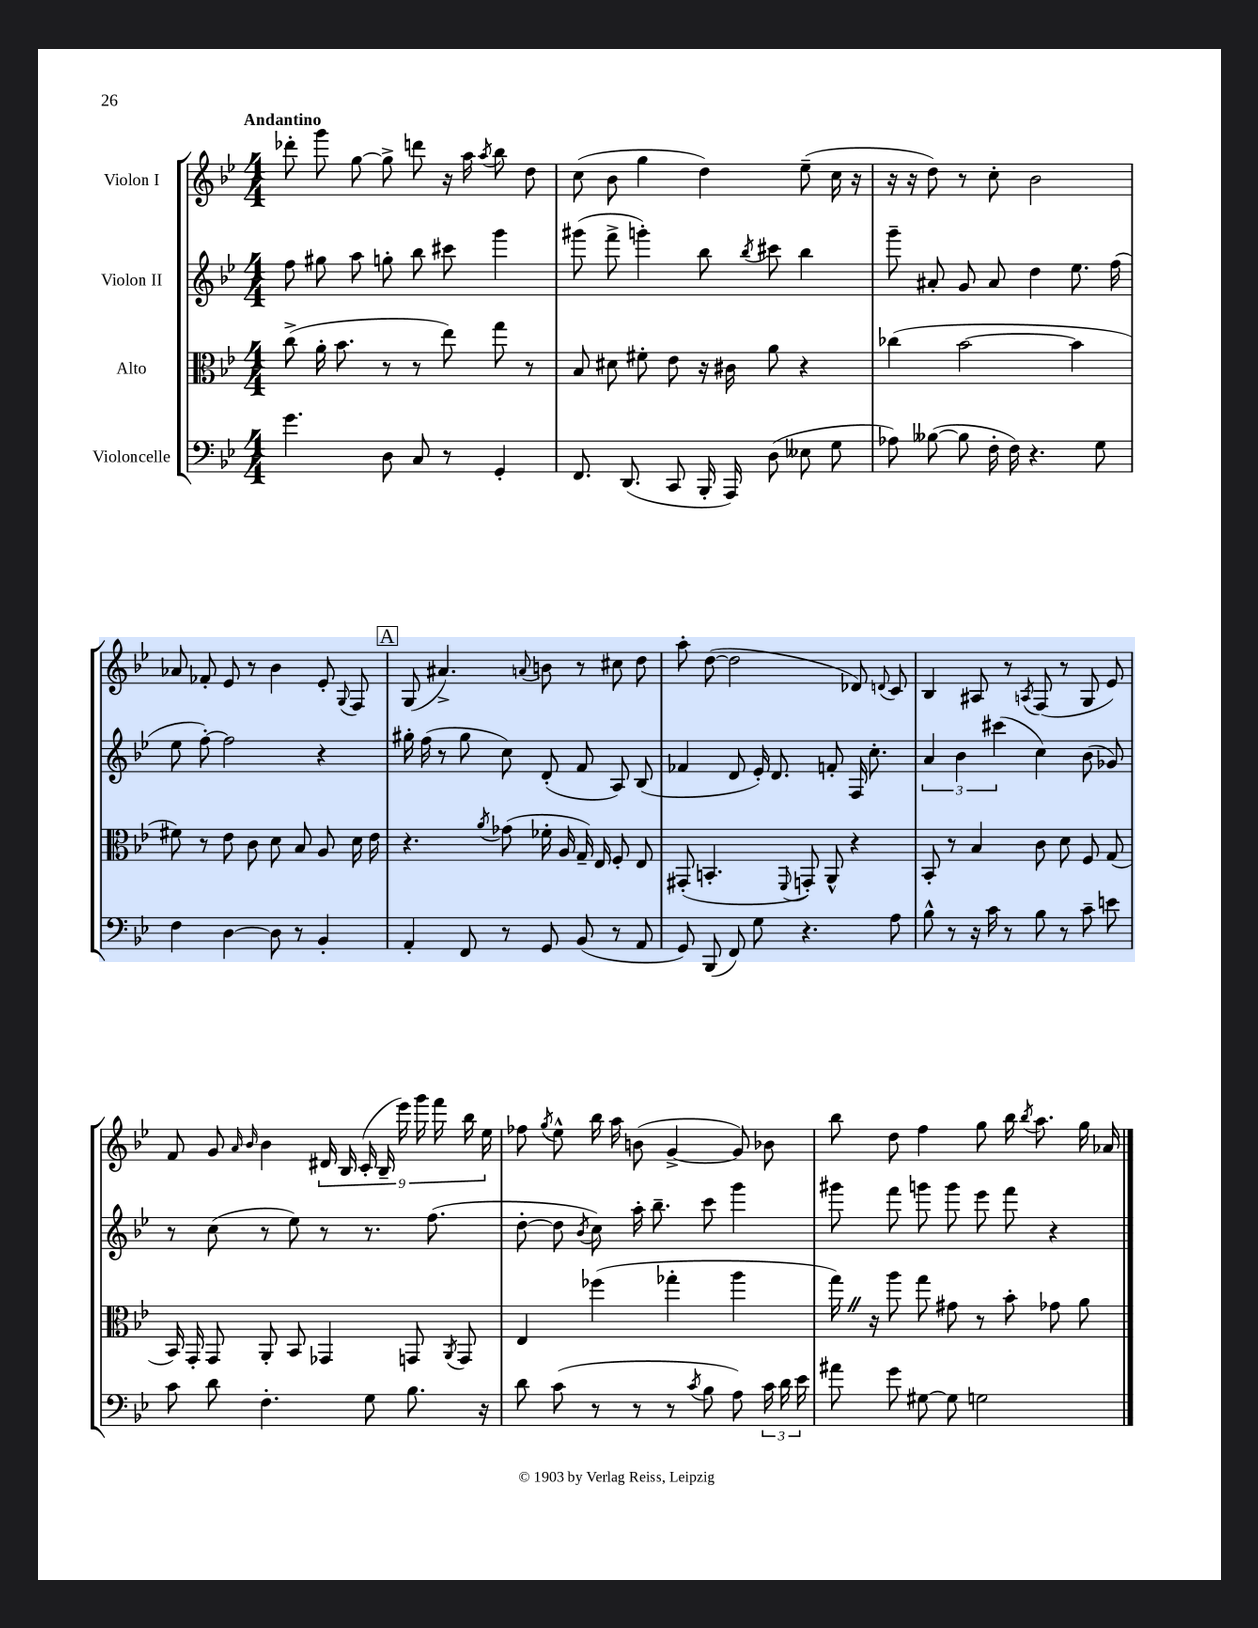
<<
\new StaffGroup <<
\new Staff = "s0" \with { instrumentName = "Violon I" } {
    \clef treble \key bes \major \numericTimeSignature \time 4/4 \tempo "Andantino"
    \autoBeamOff des'''8-. g'''8 g''8~ g''8-> d'''8 r16 a''16 \acciaccatura { a''8 } bes''8 d''8 |
    c''8( bes'8 g''4 d''4) ees''8--( c''16 r16 |
    r16 r16 d''8) r8 c''8-. bes'2 |
    aes'8 fes'8-. ees'8 r8 bes'4 ees'8-. \appoggiatura { g8 } f8 |
    \mark \markup { \box "A" } g8( ais'4.->) \appoggiatura { a'8 } b'8 r8 cis''8 d''8 |
    a''8-. d''8~( d''2 des'8) \appoggiatura { d'8 } c'8 |
    bes4 ais8 r8 \acciaccatura { a8 } f8( r8 g8 ees'8) |
    f'8 g'8 \grace { a'16 bes'16 } bes'4 \tuplet 9/8 { dis'16 bes16 c'16-.( bes16-- ees'''16) g'''16 f'''16 bes''16 ees''16 } |
    fes''8 \acciaccatura { g''8 } ees''8-^ bes''16 a''16 b'8( g'4~-> g'8) bes'8 |
    bes''8 d''8 f''4 g''8 bes''16 \acciaccatura { bes''8 } a''8. g''16 aes'16 \bar "|." |
}
\new Staff = "s1" \with { instrumentName = "Violon II" } {
    \clef treble \key bes \major \numericTimeSignature \time 4/4
    \autoBeamOff f''8 gis''8 a''8 g''8-. bes''8 cis'''8 g'''4 |
    gis'''8( f'''8-> g'''4-.) bes''8 \acciaccatura { bes''8 } cis'''8 bes''4 |
    g'''8-- ais'8-. g'8 ais'8 d''4 ees''8. f''16( |
    ees''8 f''8~-.) f''2 r4 |
    \mark \markup { \box "A" } gis''16-. f''16( r8 gis''8 c''8) d'8-.( f'8 a8) bes8( |
    fes'4 d'8 ees'16-.) d'8. f'8-. f16 c''8.-. |
    \tuplet 3/2 { a'4 bes'4 cis'''4( } c''4) bes'8( ges'8) |
    r8 c''8( r8 ees''8) r8 r8. f''8.( |
    d''8~-. d''8 \acciaccatura { bes'8 } c''8) a''16-. bes''8.-- c'''8 g'''4 |
    gis'''8 f'''8 g'''8 g'''8 ees'''8 f'''8 r4 \bar "|." |
}
\new Staff = "s2" \with { instrumentName = "Alto" } {
    \clef alto \key bes \major \numericTimeSignature \time 4/4
    \autoBeamOff c''8->( a'16-. bes'8. r8 r8 ees''8) g''8 r8 |
    bes8 dis'8 fis'8-. ees'8 r16 cis'16 a'8 r4 |
    ces''4( bes'2~ bes'4 |
    fis'8) r8 ees'8 c'8 d'8 bes8 a8 d'16 ees'16 |
    \mark \markup { \box "A" } r4. \acciaccatura { a'8 } ges'8( fes'16-. a16 g16--) ees16 f8-. ees8 |
    gis,8-.( b,4.-. \appoggiatura { f,8 } g,8-.) a,8-^ r4 |
    bes,8-. r8 bes4 c'8 d'8 f8 g8( |
    bes,16) g,16-. g,8 a,8-. bes,8 ges,4 g,8 \acciaccatura { a,8 } g,8 |
    ees4 fes''4( ges''4-. a''4 |
    g''16) \once \override BreathingSign.text = \markup { \musicglyph "scripts.caesura.straight" } \breathe r16 a''8 g''8 gis'8 r8 bes'8-. ges'8 a'8 \bar "|." |
}
\new Staff = "s3" \with { instrumentName = "Violoncelle" } {
    \clef bass \key bes \major \numericTimeSignature \time 4/4
    \autoBeamOff g'4. d8 c8 r8 g,4-. |
    f,8. d,8.( c,8 bes,,16-. a,,16) d8( eeses8 g8 |
    aes8) beses8~( beses8 f16-. f16) r4. g8 |
    f4 d4~ d8 r8 bes,4-. |
    \mark \markup { \box "A" } a,4-. f,8 r8 g,8 bes,8( r8 a,8 |
    g,8) bes,,8( f,8) g8 r4. a8 |
    bes8-^ r8 r16 c'16 r8 bes8 r8 c'8-- e'8 |
    c'8 d'8 f4.-. g8 bes8. r16 |
    d'8 c'8( r8 r8 r8 \acciaccatura { c'8 } bes8 a8) \tuplet 3/2 { c'16 d'16 ees'16 } |
    ais'8 g'8 gis8~ gis8 g2 \bar "|." |
}
>>
>>
\layout { \context { \Score \remove "Bar_number_engraver" } }
